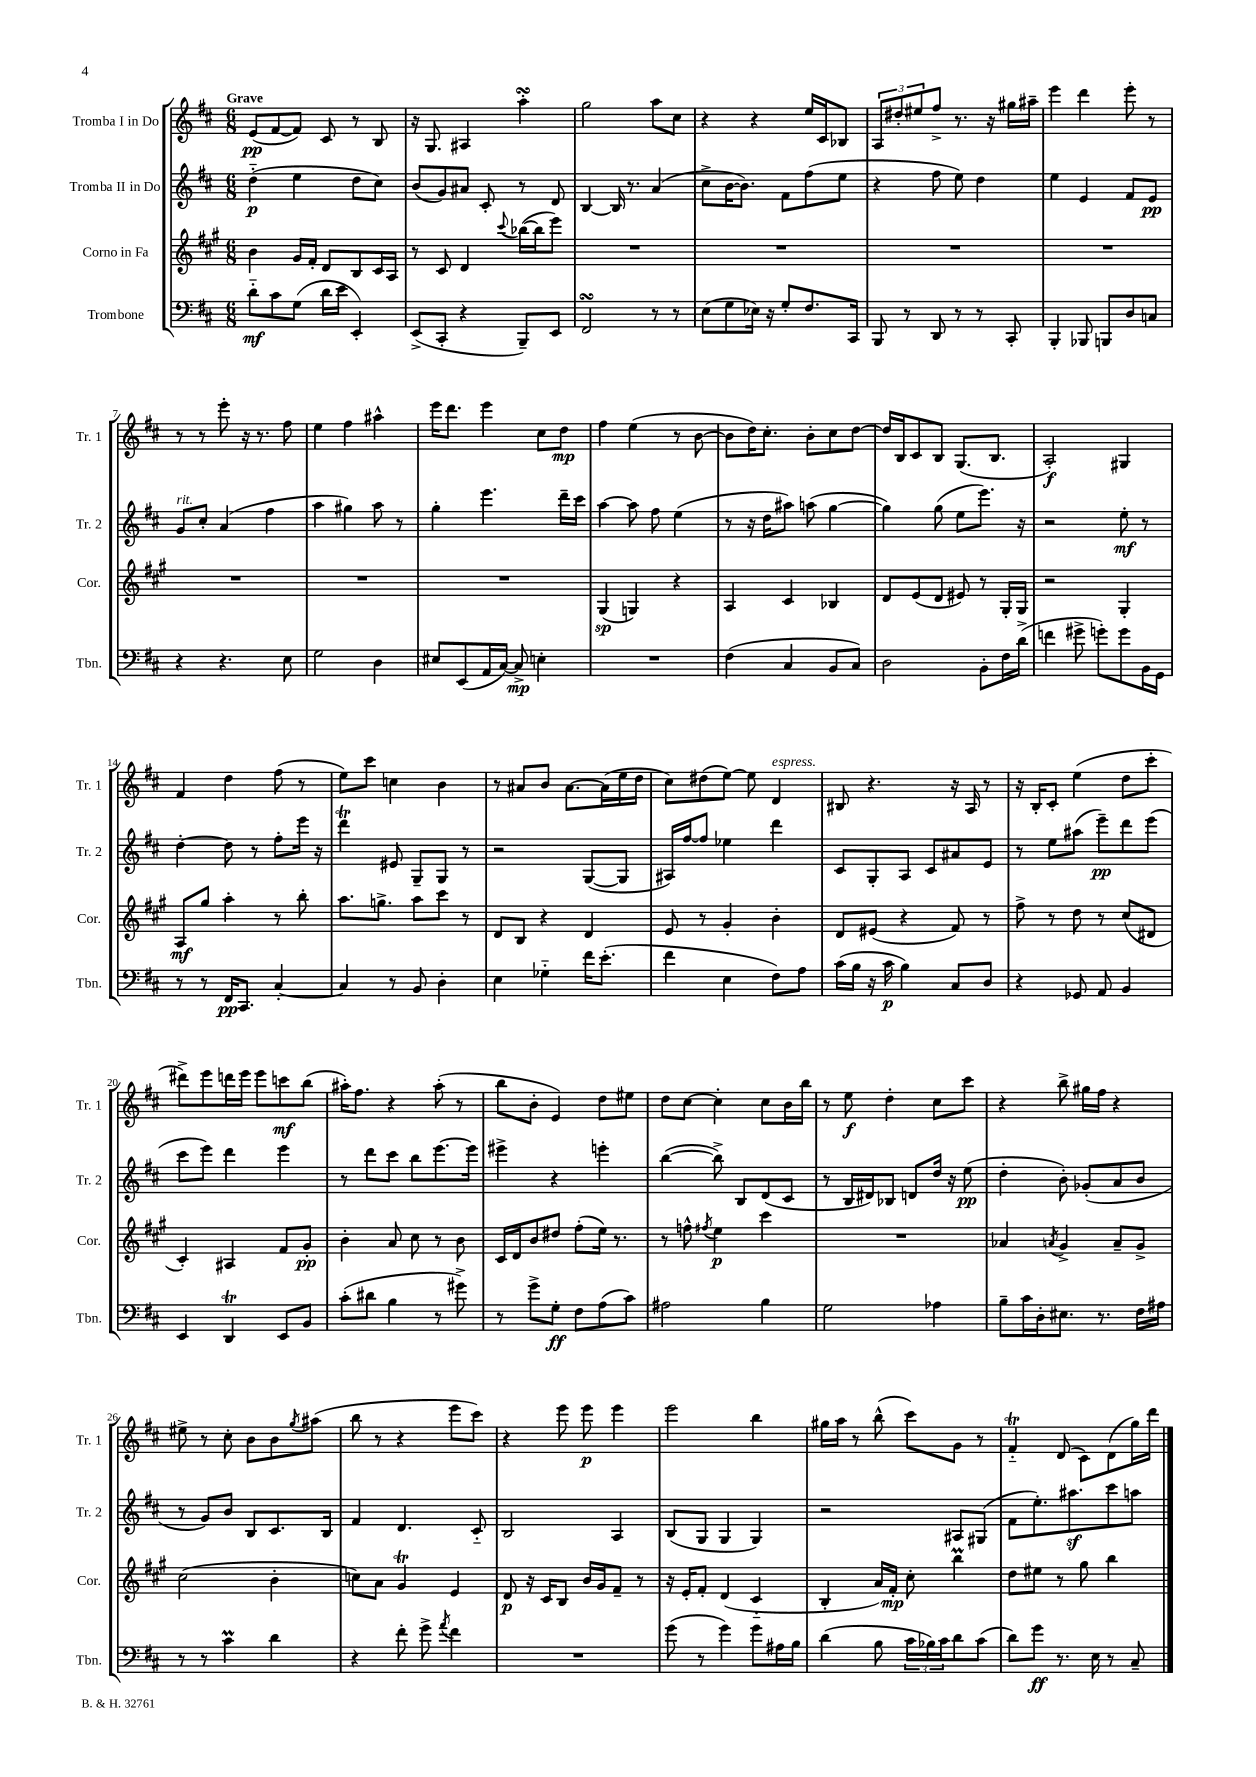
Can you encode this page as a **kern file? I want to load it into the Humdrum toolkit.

**kern	**kern	**kern	**kern
*staff4	*staff3	*staff2	*staff1
*clefF4	*clefG2	*clefG2	*clefG2
*k[f#c#]	*k[f#c#g#]	*k[f#c#]	*k[f#c#]
*M6/8	*M6/8	*M6/8	*M6/8
8d'~\L	4b\	(4dd'~\	(8e/L
8c#\	.	.	[8f#/
(8G\J	16g#/LL	4ee\	8f#/]J)
.	16f#'/JJ	.	.
16d\LL	8d/L	.	8c#/
16e\JJ	.	.	.
4EE'/)	8B/	8dd\L	8r
.	16c#/L	8cc#\J)	8B/
.	16A/JJ	.	.
=	=	=	=
(8EE^/L	8r	(8b/L	16r
.	.	.	8.G/
8CC#'/J	8c#/	8g/)	.
4r	4d/	8a#/J	4A#/
.	.	8c#'/	.
.	8qqccc#/	.	.
8BBB~/L)	([16bb-\LL	8r	4aa'\
.	16bb-\]J	.	.
8EE/J	8eee\J)	8d/	.
=	=	=	=
2FF#/	2.r	[4B/	2gg\
.	.	16B/]	.
.	.	8.r	.
8r	.	(4a/	8aa\L
8r	.	.	8cc#\J
=	=	=	=
(8E\L	2.r	8cc#^\L	4r
8G\	.	[16b\K	.
.	.	8.b\]J)	.
16E-\Jk)	.	.	4r
16r	.	.	.
8G'/L	.	8f#\L	.
8.F#/	.	(8ff#\	16ee/LL
.	.	.	16c#/J
.	.	8ee\J	8B-/J
16CC#/Jk	.	.	.
=	=	=	=
8BBB/	2.r	4r	12A/L
.	.	.	12dd#'/
8r	.	.	.
.	.	.	12ee#/
8DD/	.	8ff#\	8ff#^/J
8r	.	8ee\)	8.r
8r	.	4dd\	.
.	.	.	16r
8CC#'/	.	.	16gg#\LL
.	.	.	16aa#~\JJ
=	=	=	=
4BBB'/	2.r	4ee\	4eee\
8BBB-/	.	4e/	4ddd\
8BBB/L	.	.	.
8D/	.	8f#/L	8eee'\
8C/J	.	8e/J	8r
=	=	=	=
4r	2.r	8g/L	8r
.	.	8cc#'/J	8r
4.r	.	(4a/	8eee'\
.	.	.	16r
.	.	.	8.r
.	.	4ff#\	.
8E\	.	.	8ff#\
=	=	=	=
2G\	2.r	4aa\	4ee\
.	.	4gg#\)	4ff#\
4D\	.	8aa\	4aa#^^\
.	.	8r	.
=	=	=	=
8E#/L	2.r	4gg'\	16eee\LK
.	.	.	8.ddd\J
(8EE/	.	.	.
16AA/L	.	4.eee\	4eee\
[16C#/JJ)	.	.	.
8C#^/]	.	.	.
4E'\	.	.	8cc#\L
.	.	16ddd~\LL	8dd\J
.	.	16ccc#\JJ	.
=	=	=	=
2.r	(4G#/	[4aa\	4ff#\
.	4G/)	8aa\]	(4ee\
.	.	8ff#\	.
.	4r	(4ee\	8r
.	.	.	[8b\
=	=	=	=
(4F#\	4A/	8r	8b\]L
.	.	16r	16dd\K)
.	.	16dd\LK	8.cc#'\J
4C#/	4c#/	8aa#\J)	.
.	.	(8aa\	8b'\L
8BB/L	4B-/	[4gg\	8cc#\
8C#/J)	.	.	[8dd\J
=	=	=	=
2D\	8d/L	4gg\])	16dd/]LL
.	.	.	16B/J
.	(8e/	.	8c#/
.	8d/J	(8gg\	8B/J
.	8e#/)	8ee\L	(8.G/L
8BB'\L	8r	8.eee\J)	.
.	.	.	8.B/J
16F#\L	16G#'/LL	.	.
(16d^\JJ	16G#/JJ	16r	.
=	=	=	=
4f\	2r	2r	2A'/)
8g#^\	.	.	.
8g'\L)	.	.	.
8g\	4G#'/	8ee'\	4G#/
16BB\L	.	8r	.
16GG\JJ	.	.	.
=	=	=	=
8r	8A/L	[4dd'\	4f#/
8r	8gg#/J	.	.
16FF#/LK	4aa'\	8dd\]	4dd\
8.CC#/J	.	.	.
.	.	8r	.
[4C#'/	8r	8ff#'\L	(8ff#\
.	8bb'\	16eee\Jk	8r
.	.	16r	.
=	=	=	=
4C#/]	8.aa\L	4ddd\	8ee\L)
.	.	.	8ccc#\J
.	8.gg^\J	.	.
8r	.	8e#/	4cc\
8BB/	8aa\L	8G~/L	.
4D'\	8ccc#\J	8G/J	4b\
.	8r	8r	.
=	=	=	=
4E\	8d/L	2r	8r
.	8B/J	.	8a#/L
4G-'~\	4r	.	8b/J
.	.	.	[8.a#\L
16f#\LK	4d/	([8G/L	.
(8.e'\J	.	.	(16a#\]L
.	.	8G/]J	16ee\
.	.	.	16dd\JJ
=	=	=	=
4f#\	8e/	16A#/LL)	8cc#\L)
.	.	[16ff#/J	.
.	8r	8ff#/]J	(8dd#\
4E\	4g#'/	4ee-\	[8ee\J)
.	.	.	8ee\]
8F#\L)	4b'\	4ddd\	4d/
8A\J	.	.	.
=	=	=	=
(16c#\LL	8d/L	8c#/L	8B#/
16B\JJ	.	.	.
16r	(8e#/J	8G'/	4.r
16c#\	.	.	.
4B\)	4r	8A/J	.
.	.	8c#/L	.
8C#/L	8f#/)	8a#/	16r
.	.	.	16A/
8D/J	8r	8e/J	8r
=	=	=	=
4r	8ff#^\	8r	16r
.	.	.	16B'/LK
.	8r	8ee\L	8c#'/J
8GG-/	8dd\	(8aa#\J	(4ee\
8AA/	8r	8eee~\L)	.
4BB/	(8cc#/L	8ddd\	8dd\L
.	8d#/J	(8eee\J	8ccc#'\J
=	=	=	=
4EE/	4c#'/)	8ccc#\L	8ddd#^\L)
.	.	8eee\J)	8eee\
4DD/	4A#/	4ddd\	16ddd\L
.	.	.	16eee\JJ
.	.	.	8eee\L
8EE/L	8f#/L	4eee\	8ccc\
8BB/J	8g#'/J	.	(8bb\J
=	=	=	=
(8c#'\L	4b'\	8r	16aa#'\LK)
.	.	.	8.ff#\J
8d#\J	.	8ddd\L	.
4B\	8a/	8ccc#\J	4r
.	8cc#\	8bb\L	.
8r	8r	[8.eee\	(8aa#'\
8g#^\)	8b\	.	8r
.	.	16eee\]Jk	.
=	=	=	=
8r	16c#/LL	4eee#^\	8bb\L
.	16d/J	.	.
8g^\L	8b/	.	8b'\J
8G'\J	8dd#/J	4r	4e/)
8F#\L	(8ff#'\L	.	.
(8A\	16ee\Jk)	4eee'\	8dd\L
.	8.r	.	.
8c#\J)	.	.	8ee#\J
=	=	=	=
2A#\	8r	([4bb\	8dd\L
.	8ff^^\	.	[8cc#\J
.	8qff#/	.	.
.	4ee\	8bb^\])	4cc#'\]
.	.	8B/L	.
4B\	4ccc#\	(8d/	8cc#\L
.	.	8c#/J	16b\L
.	.	.	16bb\JJ
=	=	=	=
2G\	2.r	8r	8r
.	.	16B/LL	8ee\
.	.	16d#/J)	.
.	.	8B-/J	4dd'\
.	.	8d/L	.
4A-\	.	16dd/Jk	8cc#\L
.	.	16r	.
.	.	(8ee\	8ccc#\J
=	=	=	=
8B~\L	4a-/	4dd'\	4r
16c#\L	.	.	.
16D'\J	.	.	.
.	8qa/	.	.
8.E#\J	4g#^/	8b'\)	8bb^\
.	.	(8g-'/L	16gg#\LL
8.r	.	.	16ff#\JJ
.	8a~/L	8a/	4r
16F#\LL	8g#^/J	8b/J	.
16A#\JJ	.	.	.
=	=	=	=
8r	(2cc#\	8r	8ee#^\
8r	.	8g/L)	8r
4c#\	.	8b/J	8cc#'\
.	.	8B/L	8b\L
4d\	4b'\	8.c#/	8b\
.	.	.	8qgg/
.	.	.	(8aa#\J
.	.	16B/Jk	.
=	=	=	=
4r	8cc\L)	4f#/	8bb\
.	8a\J	.	8r
8f#'\	4g#/	4.d/	4r
8g^\	.	.	.
8qa/	.	.	.
4f#\	4e/	.	8eee\L
.	.	8c#'~/	8ccc#\J)
=	=	=	=
2.r	8d/	2B/	4r
.	16r	.	.
.	16c#/LK	.	.
.	8B/J	.	8eee\
.	16b/LL	.	8eee\
.	16g#/J	.	.
.	8f#~/J	4A/	4eee\
.	8r	.	.
=	=	=	=
(8g\	16r	(8B/L	2eee\
.	16e'/LK	.	.
8r	8f#'/J	8G/J	.
4g\)	(4d/	4G/	.
8g\L	4c#'~/	4G/)	4bb\
16A#\L	.	.	.
16B\JJ	.	.	.
=	=	=	=
(4d\	4B'/	2r	16gg#\LL
.	.	.	16aa\JJ
.	.	.	8r
8B\	16a/LL)	.	(8bb^^\
.	16f#'/JJ	.	.
24c#\LL	8cc#'\	.	8ccc#\L)
24B-\)	.	.	.
24c#\J	.	.	.
8d\	4bb\	8A#/L	8g\J
(8c#\J	.	(8G#/J	8r
=	=	=	=
8d\L)	8dd\L	8f#\L	4f#'~/
8g\J	8ee#\J	8.ee'\)	.
8.r	8r	.	(8d/
.	.	8.aa#\	.
.	8gg#\	.	8c#\L)
16E\	.	.	.
8r	4bb\	8ccc#\	(8d\
8C#~/	.	8aa\J	16gg\L)
.	.	.	16ddd\JJ
==	==	==	==
*-	*-	*-	*-
